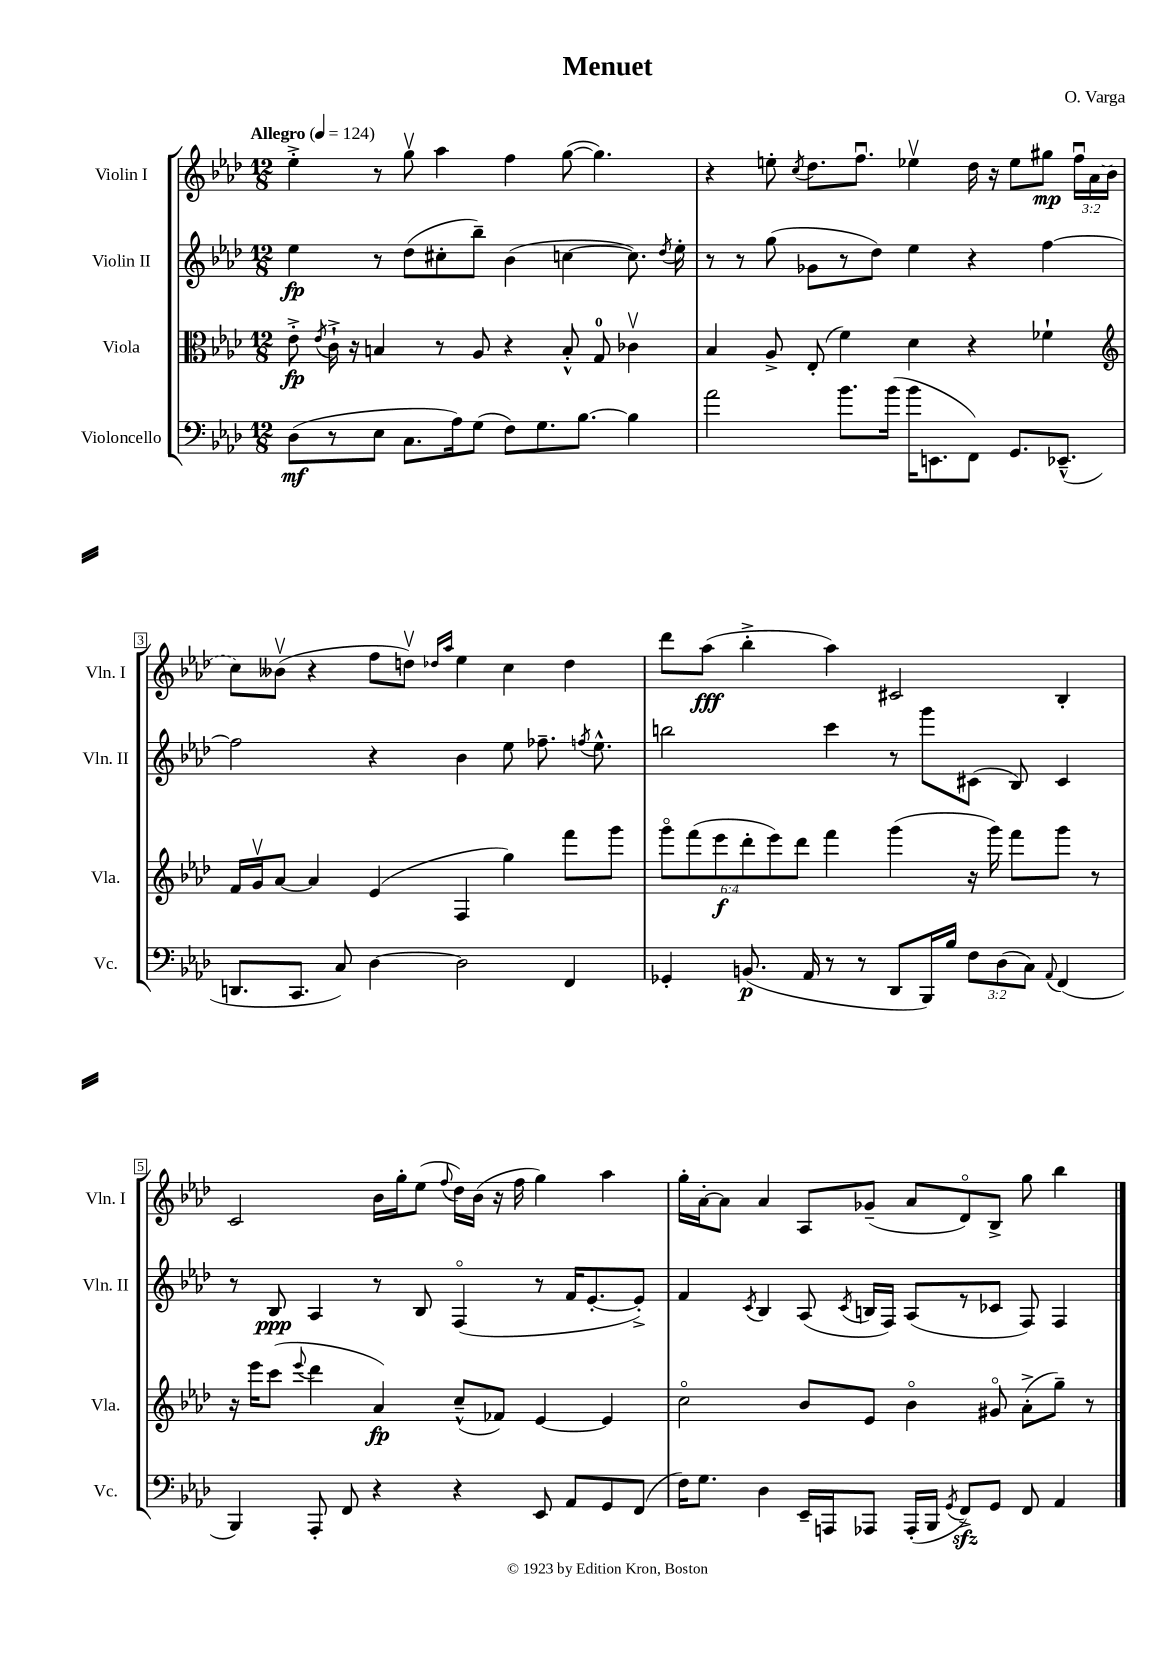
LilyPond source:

\header { title = "Menuet" composer = "O. Varga" }
<<
\new StaffGroup <<
\new Staff = "s0" \with { instrumentName = "Violin I" shortInstrumentName = "Vln. I" } {
    \clef treble \key aes \major \numericTimeSignature \time 12/8 \override Staff.TupletNumber.text = #tuplet-number::calc-fraction-text \tempo "Allegro" 4 = 124
    \autoBeamOff ees''4-.-> r8 g''8\upbow aes''4 f''4 g''8~( g''4.) |
    r4 e''8-. \acciaccatura { c''8 } des''8.[ f''8.]\downbow ees''4\upbow des''16 r16 ees''8[ gis''8]\mp \tuplet 3/2 { f''16[\downbow aes'16 \once \slurDashed bes'16]( } |
    c''8[) beses'8]\upbow( r4 f''8[ d''8]\upbow) \grace { des''16[ aes''16] } ees''4 c''4 des''4 |
    des'''8[ aes''8]\fff( bes''4-.-> aes''4) cis'2 bes4-. |
    c'2 bes'16[ g''16-. ees''8]( \appoggiatura { f''8 } des''16[) bes'16]( r16 f''16 g''4) aes''4 |
    g''16[-. aes'16~-. aes'8] aes'4 aes8[ ges'8]--( aes'8[ des'8\flageolet) bes8]-> g''8 bes''4 \bar "|." |
}
\new Staff = "s1" \with { instrumentName = "Violin II" shortInstrumentName = "Vln. II" } {
    \clef treble \key aes \major \numericTimeSignature \time 12/8
    \autoBeamOff ees''4\fp r8 des''8[( cis''8-. bes''8]--) bes'4( c''4~ c''8.) \acciaccatura { des''8 } ees''16-. |
    r8 r8 g''8( ges'8[ r8 des''8]) ees''4 r4 f''4~ |
    f''2 r4 bes'4 ees''8 fes''8.-- \acciaccatura { f''8 } ees''8.-^ |
    b''2 c'''4 r8 g'''8[ cis'8]( bes8) cis'4 |
    r8 bes8\ppp aes4 r8 bes8 f4\flageolet( r8 f'16[ ees'8.~-. ees'8]-.->) |
    f'4 \acciaccatura { c'8 } bes4 aes8( \acciaccatura { c'8 } b16[ f16]) aes8[( r8 ces'8] f8) f4 \bar "|." |
}
\new Staff = "s2" \with { instrumentName = "Viola" shortInstrumentName = "Vla." } {
    \clef alto \key aes \major \numericTimeSignature \time 12/8 \override Staff.TupletNumber.text = #tuplet-number::calc-fraction-text
    \autoBeamOff ees'8-.->\fp \acciaccatura { ees'8 } c'16-!-> r16 b4 r8 aes8 r4 b8-.-^ g8-0 ces'4\upbow |
    bes4 aes8-> ees8-.( f'4) des'4 r4 fes'4-! |
    \clef treble f'16[ g'16\upbow aes'8]~ aes'4 ees'4( f4 g''4) f'''8[ g'''8] |
    \tuplet 6/4 { g'''8[\flageolet f'''8( ees'''8\f des'''8-. ees'''8) des'''8] } f'''4 g'''4( r16 g'''16) f'''8[ g'''8] r8 |
    r16 ees'''16[ c'''8]( \appoggiatura { ees'''8 } des'''4 aes'4\fp) c''8[---^( fes'8]) ees'4~ ees'4 |
    c''2\flageolet bes'8[ ees'8] bes'4\flageolet gis'8\flageolet aes'8[-.->( g''8]--) r8 \bar "|." |
}
\new Staff = "s3" \with { instrumentName = "Violoncello" shortInstrumentName = "Vc." } {
    \clef bass \key aes \major \numericTimeSignature \time 12/8 \override Staff.TupletNumber.text = #tuplet-number::calc-fraction-text
    \autoBeamOff des8[\mf( r8 ees8] c8.[ aes16) g8]( f8[) g8. bes8.]~ bes4 |
    aes'2 bes'8.[ bes'16]( bes'16[ e,8. f,8]) g,8.[ ees,8.]---^( |
    d,8.[ c,8.] c8) des4~ des2 f,4 |
    ges,4-. b,8.\p( aes,16 r8 r8 des,8[ bes,,16) bes16] \tuplet 3/2 { f8[ des8( c8]) } \appoggiatura { aes,8 } f,4( |
    bes,,4) aes,,8-. f,8 r4 r4 ees,8 aes,8[ g,8 f,8]( |
    f16[) g8.] des4 ees,16[-- a,,16 aes,,8] aes,,16[-.( bes,,16] \acciaccatura { g,8 } f,8[->\sfz) g,8] f,8 aes,4 \bar "|." |
}
>>
>>
\layout { \context { \Score \override BarNumber.stencil = #(make-stencil-boxer 0.1 0.3 ly:text-interface::print) } }
